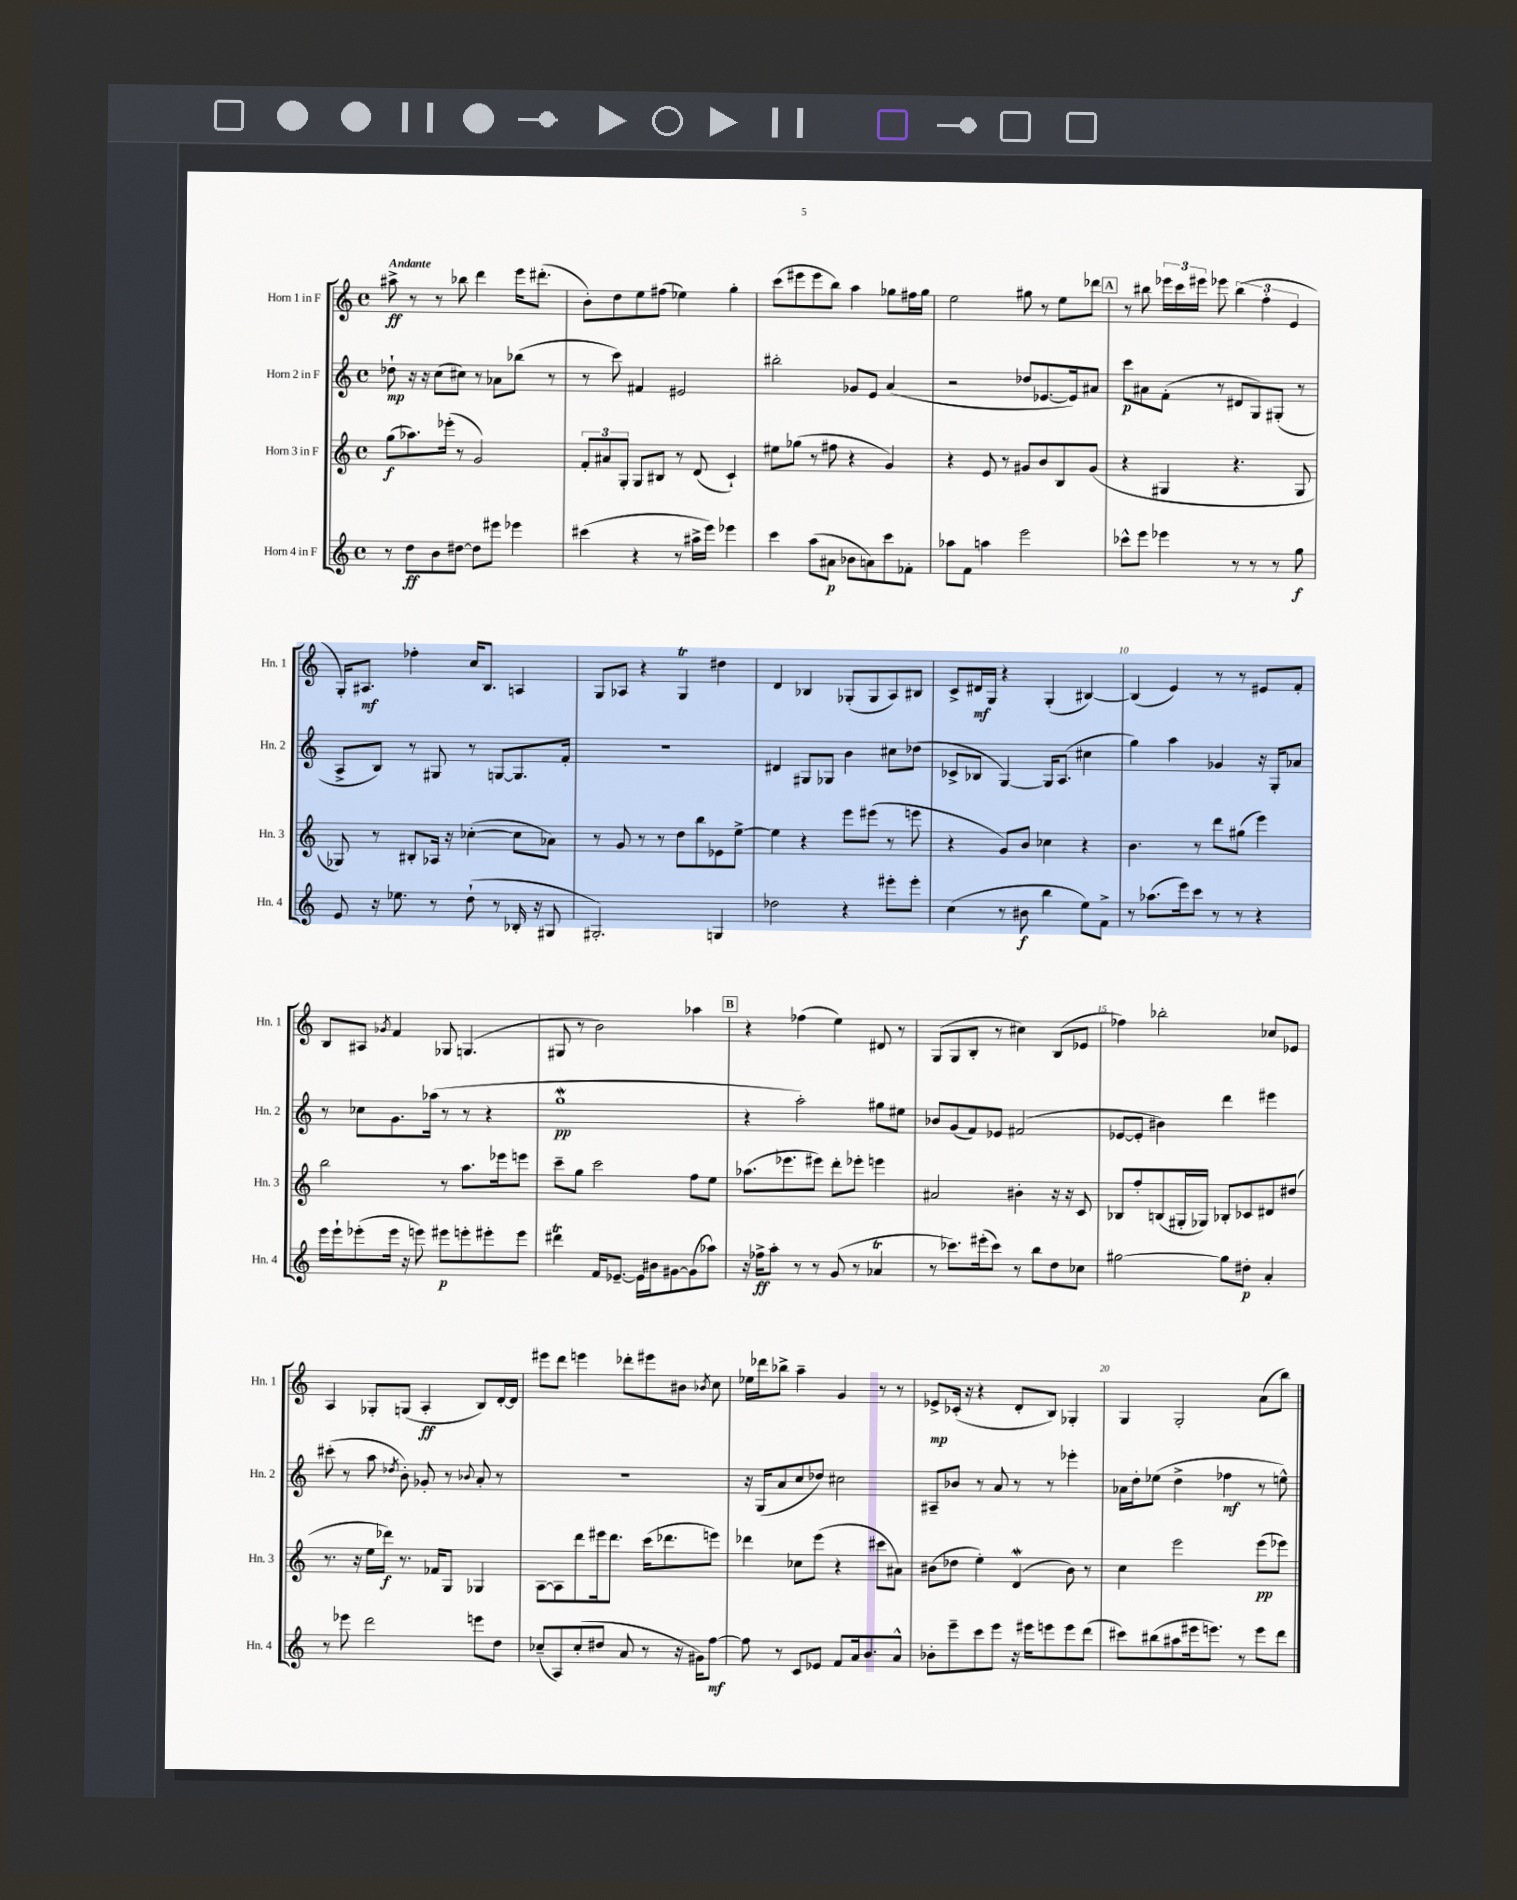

**kern	**kern	**kern	**kern
*staff4	*staff3	*staff2	*staff1
*clefG2	*clefG2	*clefG2	*clefG2
*k[]	*k[]	*k[]	*k[]
*M4/4	*M4/4	*M4/4	*M4/4
*met(c)	*met(c)	*met(c)	*met(c)
8r	(8gg\L	8dd-`\	8aa#^\
8dd\L	8.aa-\)	16r	8r
.	.	16r	.
8b\	.	(8cc\L	8r
.	(16eee-'\Jk	.	.
[8dd#\J	8r	8cc#\J)	8bb-\
8dd#\]L	2g/)	8r	4ddd\
8eee#\J	.	8a-\L	.
4eee-\	.	(8bb-\J	16eee\LK
.	.	.	(8.ddd#'\J
.	.	8r	.
=	=	=	=
(4ccc#\	12f'/L	8r	8b'\L)
.	12a#/	.	.
.	.	8ccc\)	8dd\
.	12G'/J	.	.
4r	8G/L	4f#/	8ee\
.	8B#/J	.	(8ff#\J
8r	8r	2e#/	4ee-\)
16aa#^\LL	(8d/	.	.
16eee\JJ)	.	.	.
4eee-\	4c`/)	.	4gg'\
=	=	=	=
4ccc\	8ee#\L	2bb#'\	(8ccc\L
.	(8gg-\J	.	8eee#\
(8aa\L	8r	.	8eee#\
8a#\J	8ff#\	.	8bb\J)
8b-\L	4r	8g-/L	4aa\
8a\)	.	8e/J	.
8ccc\	4g/)	(4a/	8gg-\L
8f-'\J	.	.	16ff#\L
.	.	.	16gg-\JJ
=	=	=	=
8aa-\L	4r	2r	2ee\
8f\J	.	.	.
4aa\	8e/	.	.
.	8r	.	.
2eee\	8g#/L	8dd-/L	8gg#\
.	8b/	[8.e-/	8r
.	8B/	.	8ee\L
.	.	16e-/]k)	.
.	(8g#/J	8a#/J	8ddd-\J
=	=	=	=
8ccc-^^\L	4r	8ccc\L	8r
8eee\J	.	8a#\	8bb#\
4eee-\	4G#/	(8f'\J	24eee-\LL
.	.	.	24ccc\
.	.	.	24eee#\JJ
.	.	8r	8eee-\
8r	4.r	8d#/L	(6bb#\
8r	.	8G/)	.
.	.	.	6ff'\
8r	.	(8G#'/J	.
.	.	.	6e/
8gg\	8G#/	8r	.
=	=	=	=
8e/	8G-/)	8A^/L	16G'/LK)
.	.	.	8.A#/J
16r	8r	8B/J)	.
8.ee-\	.	.	.
.	8B#'/L	8r	4ff-'\
8r	16A-/Jk	8G#/	.
.	16r	.	.
(8dd`\	([4cc-'\	8r	16cc/LK
.	.	.	8.B/J
8r	.	[8G/L	.
16B-'/	8cc-\]L	8.G/]	4A/
16r	.	.	.
8G#/	8a-\J)	.	.
.	.	16f'/Jk	.
=	=	=	=
2.G#'/)	8r	1r	8G/L
.	8g/	.	8A-/J
.	8r	.	4r
.	8r	.	.
.	8dd\L	.	4G/
.	8bb\	.	.
4G/	8e-\	.	4dd#\
.	[8ee^\J	.	.
=	=	=	=
2dd-\	4ee\]	4d#/	4d/
.	4r	8G#/L	4B-/
.	.	8G-/J	.
4r	8eee\L	4b\	(8G-'/L
.	(8eee#\J	.	8G-/
8eee#'\L	8r	8cc#\L	8A/)
8eee#'\J	8eee\	(8dd-\J	8B#/J
=	=	=	=
(4cc\	4r	8c-^/L	8c^/L
.	.	8B-/J	16d#/L
.	.	.	16G/JJ
8r	8g/L)	[4G/)	4r
8b#\	8b/J	.	.
4bb\	4cc-\	16G/]LK	(4G'/
.	.	(8.A/J	.
8ee\L)	4r	4cc#\	[4B#/)
8f^\J	.	.	.
=	=	=	=
8r	4.b\	4gg\)	(4B#/]
(8.aa-\L	.	.	.
.	.	4aa\	4e/)
16eee\k)	.	.	.
8ccc\J	8r	.	.
8r	8ddd\L	4g-/	8r
8r	(8gg#\J	.	8r
4r	4eee\)	16r	8e#/L
.	.	16G'/LK	.
.	.	8a-/J	8f'/J
=	=	=	=
16eee\LL	2bb\	8r	8B/L
16eee`\J	.	.	.
(8eee-'\	.	8cc-\L	8A#/J
.	.	.	8qg-/
16eee-\Jk	.	8.g\	4f/
16r	.	.	.
8eee\)	.	.	.
.	.	(16aa-\Jk	.
8eee#\L	8r	8r	8G-/
8eee'\	8.aa\L	8r	(4.G/
8eee#'\	.	4r	.
.	16eee-\k	.	.
8eee#\J	8eee\J	.	.
=	=	=	=
4ddd#\	8ccc~\L	1gg	8G#/
.	8gg\J	.	8r
16f/LK	2ccc\	.	2b\)
[8.e-~/J	.	.	.
16e-\]LL	.	.	.
16b#\J	.	.	.
[8g#\	.	.	.
(8g#\]	8ff\L	.	4aa-\
8aa-\J)	8ee\J	.	.
=	=	=	=
16r	(8.aa-\L	4r	4r
16ff-^\LK	.	.	.
8aa'\J	.	.	.
.	8.eee-\	.	.
8r	.	2aa'\)	(4ff-\
8r	8eee#\J)	.	.
(8g/	8ddd'\L	.	4ee\)
8r	8eee-'\J	.	.
4a-/	4eee\	8gg#\L	8d#/
.	.	8ee#\J	8r
=	=	=	=
8r	2a#/	8b-/L	(8G/L
8.ccc-\L)	.	(8g/	8G/
.	.	8f/)	8B'/J
(16eee#'\k	.	.	.
8ccc-\J)	.	8e-/J	8r
8r	4b#'\	(2f#/	4cc#\)
8bb\L	.	.	.
8dd\	16r	.	(8B/L
.	16r	.	.
8cc-\J	8c/	.	8e-/J
=	=	=	=
[2gg#\	8B-/L	[8e-/L	4ff-\)
.	8ff'/	8e-'/]J	.
.	(8B/	4b#\)	2bb-'\
.	16G#'/L	.	.
.	16G-/JJ)	.	.
8gg#\]L	8B-'/L	4ddd\	.
8dd#'\J	8c-/	.	.
4a'/	8d#/	4eee#\	8cc-/L
.	(8dd#/J	.	8e-/J
=	=	=	=
8r	8.r	(8ccc#'\	4A/
8eee-\	.	8r	.
.	16r	.	.
2ddd\	16ee\LL	8aa\	8G-'/L
.	16ddd-\JJ)	.	.
.	.	8qdd-/	.
.	8.r	8b'\)	(8G/J
.	.	8g-'/	4A'/
.	16f-/LK	.	.
.	8G/J	8r	.
.	.	8qqb-/	.
8eee\L	4G-/	8a'/	8B/L)
8dd\J	.	8r	[16d'/L
.	.	.	16d/]JJ
=	=	=	=
(8cc-~/L	[8A\L	1r	8eee#\L
8A/)	8A\]	.	8ddd\J
(8cc-'/	8ddd\	.	4eee\
8dd#/J	16eee#\k	.	.
.	8.ddd\J	.	.
8a/	.	.	8ddd-'\L
8r	(16ccc\LK	.	8eee#\
.	8.ddd-\	.	.
16r	.	.	8b#\J
16g#\LK)	.	.	.
.	.	.	8qb-/
[8ff\J	8eee\J)	.	8cc\
=	=	=	=
8ff\]	4ddd-\	16r	16ee-\LL
.	.	(16G/LK	16ddd-\J
8r	.	8a/	8bb-^\J
8c/L	8cc-\L	8cc/	4aa~\
8e-/J	(8eee\J	8dd-/J)	.
8f/L	4r	2cc#\	4g/
16a/k	.	.	.
8.b/	.	.	.
.	8ccc#\L	.	8r
8a^^/J	8a#\J)	.	8r
=	=	=	=
8b-'\L	(8b#\L	8A#~/L	8e-^/L
8eee~\	8dd-\J	8b-/J	(16c-'/Jk
.	.	.	16r
8ccc\	4ee'\)	8r	4r
8eee\J	.	8a/	.
16r	(4d/	8r	8d'/L
16eee#\LK	.	.	.
8eee\	.	8r	8B/J)
8eee\	8b#\)	4eee-'\	4G-'/
(8ddd\J	8r	.	.
=	=	=	=
8ccc#\L)	4cc\	16a-\LL	4G/
.	.	16dd'\J	.
(8bb#\	.	(8ee-\J	.
8aa#\	2eee\	4dd^\	2G'/
16eee#\k	.	.	.
8.eee\J)	.	.	.
.	.	4ff-\	.
8r	.	.	.
8eee\L	(8eee\L	8r	(8a\L
8ddd\J	8eee-\J)	8ee^^\)	8bb\J)
==	==	==	==
*-	*-	*-	*-
